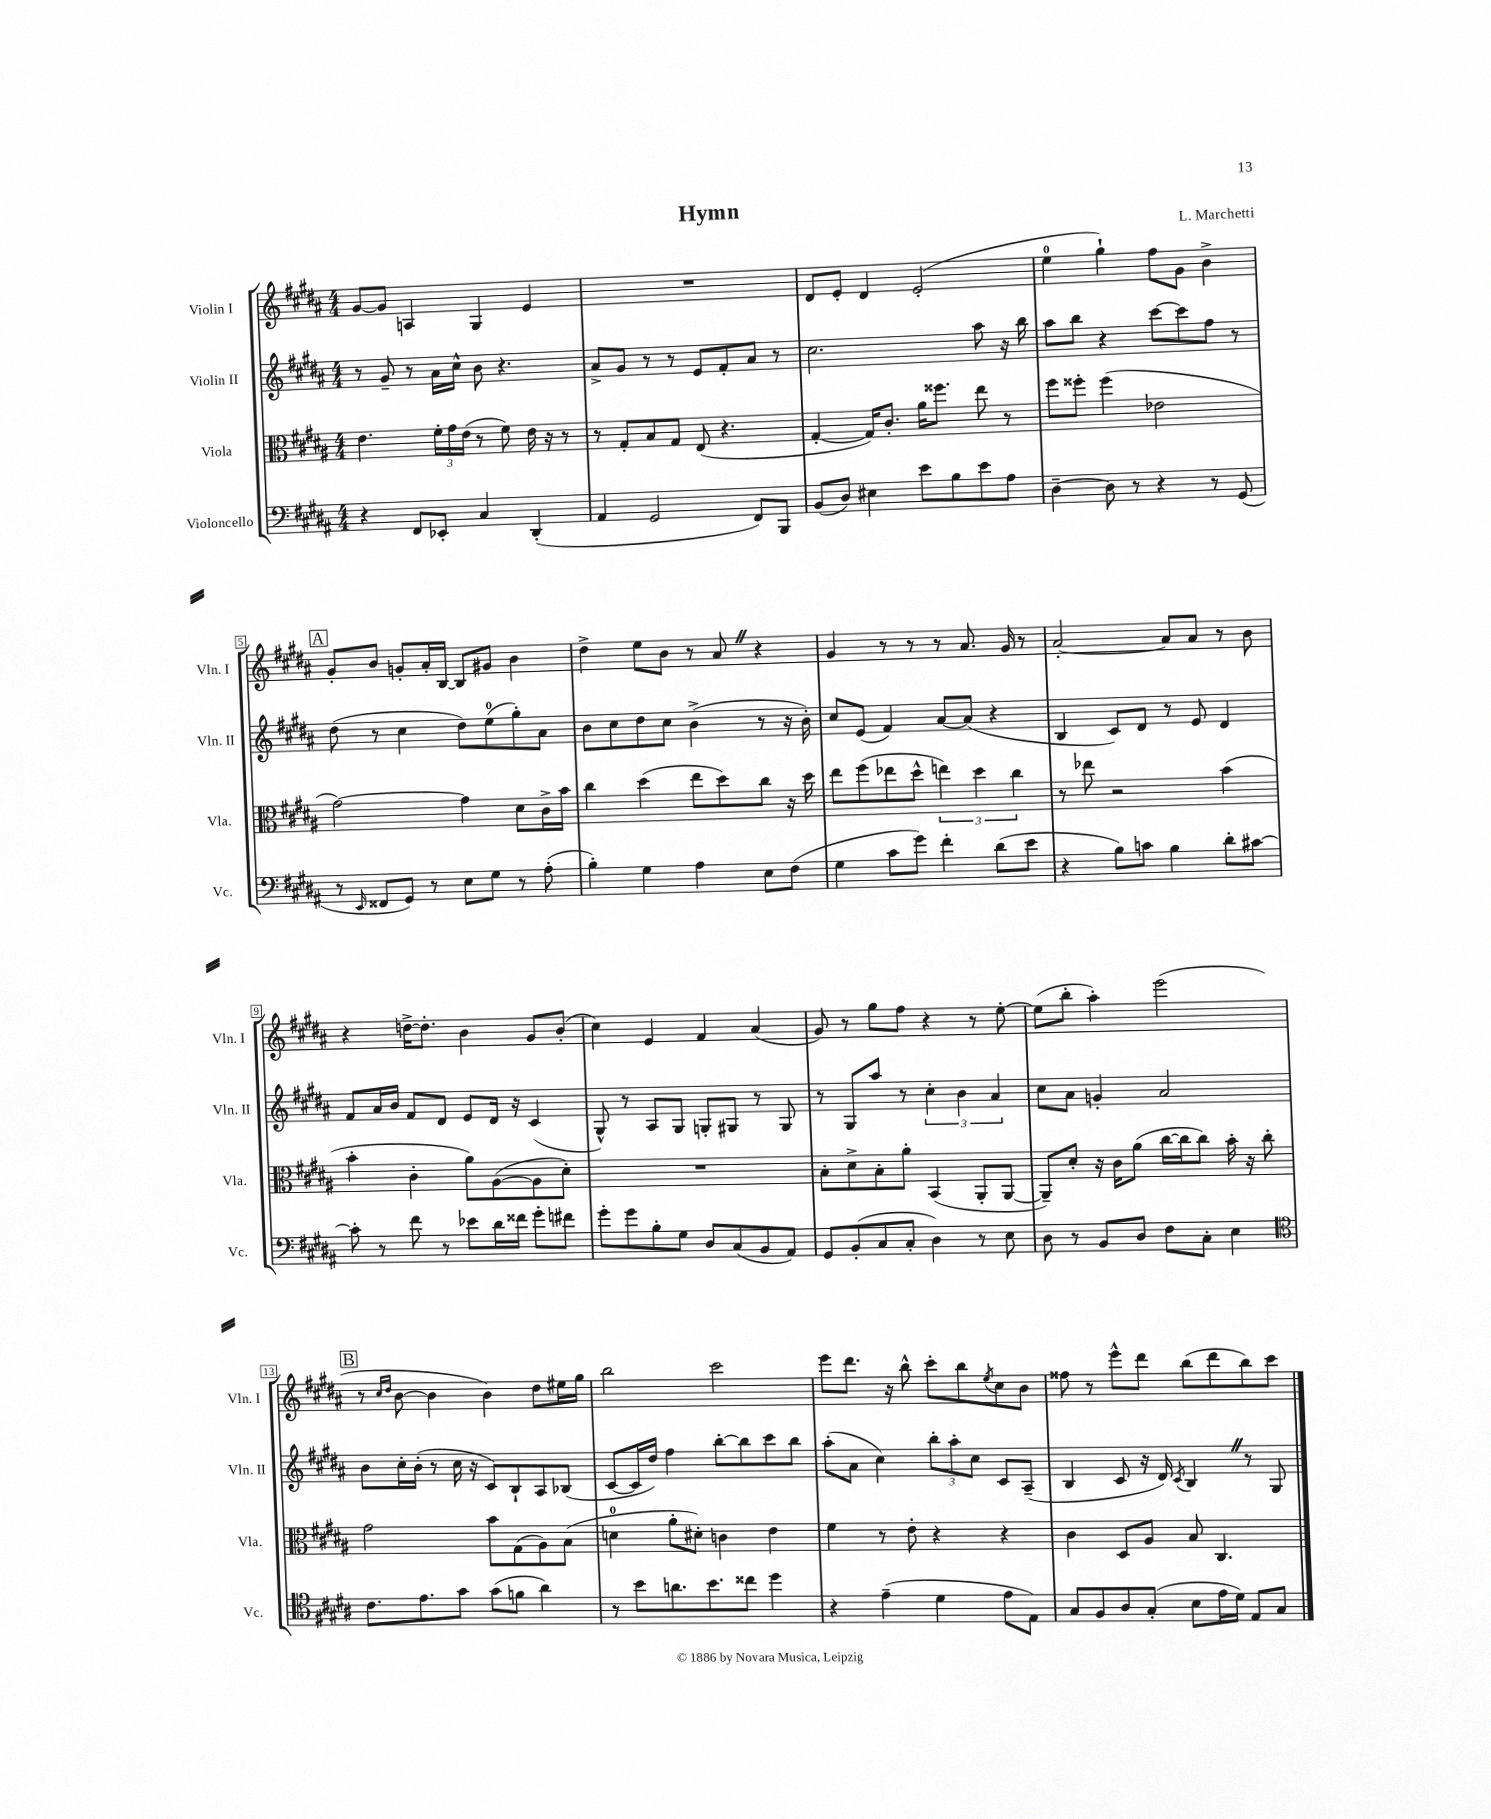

**kern	**kern	**kern	**kern
*staff4	*staff3	*staff2	*staff1
*clefF4	*clefC3	*clefG2	*clefG2
*k[f#c#g#d#a#]	*k[f#c#g#d#a#]	*k[f#c#g#d#a#]	*k[f#c#g#d#a#]
*M4/4	*M4/4	*M4/4	*M4/4
4r	4.e\	8r	[8g#/L
.	.	8g#~/	8g#/]J
8FF#/L	.	8r	4A/
8EE-'/J	24f#'\LL	16a#\LL	.
.	24g#\	.	.
.	.	16cc#^^\JJ	.
.	(24e\JJ	.	.
4C#/	8r	8b\	4G#/
.	8f#\)	4.r	.
(4DD#'/	16e\	.	4e/
.	16r	.	.
.	8r	.	.
=	=	=	=
4AA#/	8r	8a#^/L	1r
.	8G#'/L	8g#/J	.
2GG#/	8B/	8r	.
.	8G#/J	8r	.
.	(8E/	8e/L	.
.	4.r	8f#'/	.
8FF#/L)	.	8a#/J	.
8BBB/J	.	8r	.
=	=	=	=
(8BB/L	[4G#'/	2.cc#\	8d#/L
8D#/J)	.	.	8e'/J
4E#\	16G#/]LK)	.	4d#/
.	8.c#'/J	.	.
8e\L	16a#\LK	.	(2e'/
.	8.ff##\J	.	.
8B\	.	.	.
8e\	8ee\	8aa#\	.
8A#\J	8r	16r	.
.	.	16bb\	.
=	=	=	=
[4D#~\	8ff#\L	8aa#\L	4ee\
.	8ff##'\J	8bb\J	.
8D#\]	(4ff##\	4r	4gg#`\)
8r	.	.	.
4r	2e-\	[8ccc#\L	8ff#\L
.	.	8ccc#\]	8g#\J
8r	.	8ff#\J	4b^\
(8GG#/	.	8r	.
=	=	=	=
8r	[2g#\)	(8dd#\	8g#'/L
16qqEE/	.	.	.
8FF##/L	.	8r	8b/J
8GG#/J)	.	4cc#\	8g'/L
8r	.	.	16a#'/L
.	.	.	[16B/JJ
8E\L	4g#\]	8dd#\L)	8B/]L
8G#\J	.	(8ee\	8g#/J
8r	8d#\L	8gg#'\)	4b\
(8A#'\	16c#^\L	8a#\J	.
.	16b\JJ	.	.
=	=	=	=
4B'\)	4cc#\	8b\L	4dd#^\
.	.	8cc#\	.
4G#\	(4dd#\	8dd#\	8ee\L
.	.	8cc#\J	8b\J
4A#\	8ee\L	(4b^\	8r
.	8dd#\)	.	8a#/
8E\L	8cc#\J	8r	4r
(8F#\J	16r	16r	.
.	16dd#\	16b'\)	.
=	=	=	=
4G#\	8ee\L	8cc#/L	4g#/
.	(8ff#\	(8e/J	.
8c#\L	8ee-\	4f#/)	8r
8g#\J)	8dd#^^\J	.	8r
4f#'\	6ee\)	[8a#/L	8r
.	.	(8a#/]J	8.a#/
.	6dd#\	.	.
(8d#\L	.	4r	.
.	.	.	16g#/
.	6cc#\	.	.
8e\J	.	.	8r
=	=	=	=
4r	8r	4B/	[2a#'/
.	8ee-\	.	.
8B\L)	2r	8c#/L)	.
8c\J	.	8d#/J	.
4B\	.	8r	8a#/]L
.	.	8e/	8a#/J
8d#'\L	(4b\	4d#/	8r
[8c#\J	.	.	8b\
=	=	=	=
8c#'\]	4b'\	8f#/L	4r
8r	.	16a#/L	.
.	.	16b/JJ	.
8f#\	4c#'\	8f#/L	[16dd^\LK
.	.	.	8.dd'\]J
8r	.	8d#/J	.
8e-\L	8a#\L)	8e/L	4b\
16d#\L	([8A#\	16d#/Jk	.
16f##\JJ	.	16r	.
8g#'\L	8A#\]	(4c#/	8g#/L
8f#\J	8d#'\J)	.	(8b'/J
=	=	=	=
8g#'\L	1r	8G#^^/)	4cc#\)
8g#\	.	8r	.
8B'\	.	8A#/L	4e/
8G#\J	.	8G#/J	.
8D#/L	.	8G'/L	4f#/
(8C#/	.	8G#/J	.
8BB/	.	8r	(4a#/
8AA#/J)	.	8G#/	.
=	=	=	=
8GG#/L	8B'\L	8r	8g#/)
(8BB'/	8d#^\	8G#/L	8r
8C#/	8B'\	8aa#/J	8gg#\L
8C#'/J	8a#'\J	8r	8ff#\J
4D#\)	(4BB/	6cc#'\	4r
.	.	6b\	.
8r	8AA#'/L	.	8r
.	.	6a#/	.
8E\	[8AA#/J	.	[8ee'\
=	=	=	=
8D#\	8AA#~/]L)	8cc#\L	(8ee\]L
8r	8d#'/J	8a#\J	8bb'\J
8BB/L	16r	4g'/	4aa#'\)
.	16c#\LK	.	.
8D#/J	(8a#\J	.	.
8F#\L	[16cc#\LL	2a#/	(2eee\
.	16cc#\]J	.	.
8C#'\J	8cc#\J)	.	.
4E\	16b'\	.	.
.	16r	.	.
.	8cc#'\	.	.
=	=	=	=
*clefC4	*	*	*
8.c#\L	2g#\	8b\L	8r
.	.	.	16qqcc#/LL
.	.	.	16qqdd#/JJ
.	.	16cc#'\L	[8b\
8.e\	.	(16b'\JJ	.
.	.	8r	4b\]
8g#\J	.	16cc#\	.
.	.	16r	.
(8g#\L	8b\L	8c#/L)	4b\)
8f\J	(8G#\	8B`/	.
4a#\)	8A#\)	8A#/	8dd#\L
.	(8B\J	(8B-/J	16ee#\L
.	.	.	16gg#\JJ
=	=	=	=
8r	4d\	[8c#/L	2bb\
8b\L	.	16c#/]L	.
.	.	16dd#/JJ)	.
8.a\	8a#'\L	4ff#\	.
.	8d#'\J)	.	.
8.b\	.	.	.
.	4c\	[8bb'\L	2ccc#\
8cc##\J	.	8bb\]	.
4dd#\	4e\	8ccc#\	.
.	.	8bb\J	.
=	=	=	=
4r	4f#\	(8aa#'\L	8eee\L
.	.	8a#\J	8.ddd#\J
(4e~\	8r	4cc#\)	.
.	.	.	16r
.	8e'\	.	8bb^^\
4d#\	4r	12bb'\L	8ccc#'\L
.	.	12aa#'\	.
.	.	.	8bb\
.	.	12cc#\J	.
.	.	.	8qee/
8e\L	4r	8c#/L	8cc#\
8E\J)	.	(8A#~/J	8b\J
=	=	=	=
8G#/L	4c#\	4B/	8ff##\
8F#/	.	.	8r
8A#/	8D#/L	8c#/	8eee^^\L
(8G#'/J	8A#/J	16r	8ddd#\J
.	.	16d#/)	.
.	.	8qc#/	.
8B\L	8B/	4B/	(8bb\L
16e\L	4.C#/	.	8ddd#\
16d#\JJ)	.	.	.
8E/L	.	8r	8bb\)
8G#/J	.	8G#/	8ccc#\J
==	==	==	==
*-	*-	*-	*-
